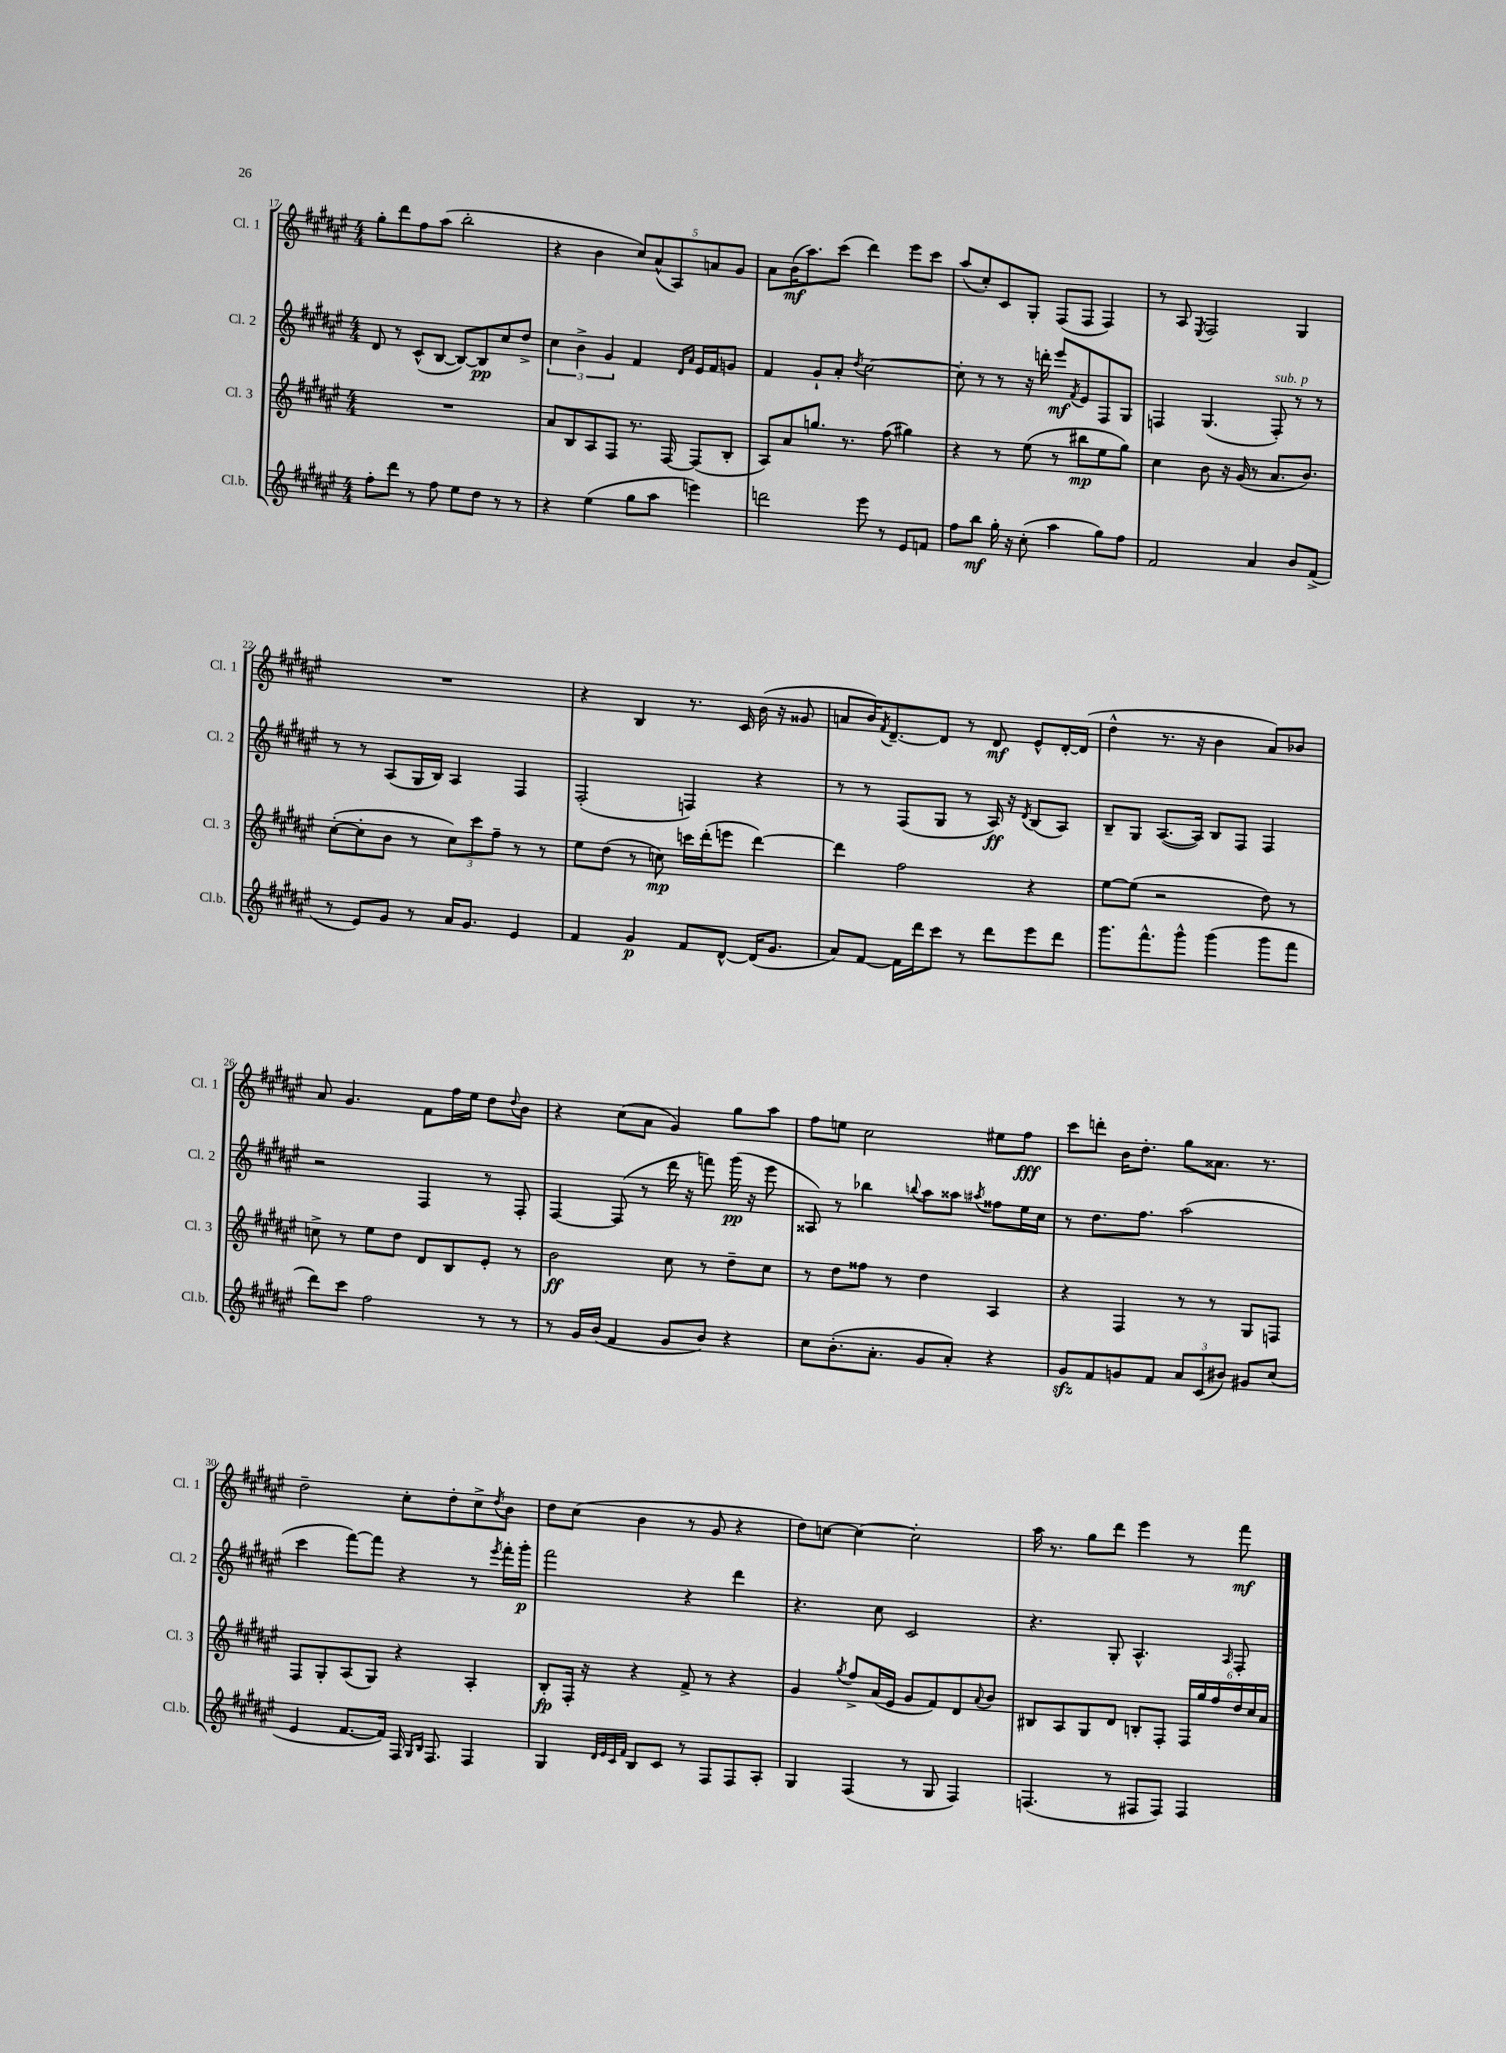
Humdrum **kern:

**kern	**dynam	**kern	**dynam	**kern	**dynam	**kern	**dynam
*part4	*part4	*part3	*part3	*part2	*part2	*part1	*part1
*staff4	*staff4	*staff3	*staff3	*staff2	*staff2	*staff1	*staff1
*I"Cl.b.	*	*I"Cl. 3	*	*I"Cl. 2	*	*I"Cl. 1	*
*I'Cl.b.	*	*I'Cl. 3	*	*I'Cl. 2	*	*I'Cl. 1	*
*clefG2	*	*clefG2	*	*clefG2	*	*clefG2	*
*k[f#c#g#d#a#e#]	*	*k[f#c#g#d#a#e#]	*	*k[f#c#g#d#a#e#]	*	*k[f#c#g#d#a#e#]	*
*M4/4	*	*M4/4	*	*M4/4	*	*M4/4	*
=17	=17	=17	=17	=17	=17	=17	=17
8ff#'\L	.	1r	.	8d#/	.	8gg#'\L	.
8ddd#\J	.	.	.	8r	.	8ddd#\	.
8r	.	.	.	(8c#^^/L	.	8ff#\	.
8ff#\	.	.	.	[8B/J	.	(8aa#\J	.
8ee#\L	.	.	.	8B/L_)	.	2bb'\	.
8dd#\J	.	.	.	8B/]	pp	.	.
8r	.	.	.	8cc#/	.	.	.
8r	.	.	.	8dd#^/J	.	.	.
=18	=18	=18	=18	=18	=18	=18	=18
4r	.	8a#/L	.	6cc#\	.	4r	.
.	.	8B/	.	.	.	.	.
.	.	.	.	6b^\	.	.	.
(4ee#\	.	8A#/	.	.	.	4b\	.
.	.	.	.	6g#/	.	.	.
.	.	8F#/J	.	.	.	.	.
8gg#\L	.	8.r	.	4f#/	.	10cc#/L)	.
.	.	.	.	.	.	(10a#^^/	.
8aa#\J	.	.	.	.	.	.	.
.	.	[16F#/	.	.	.	.	.
.	.	.	.	.	.	10A#/)	.
.	.	.	.	16qqd#/LL	.	.	.
.	.	.	.	16qqa#/JJ	.	.	.
4eeen\)	.	(8F#/L]	.	16e#/LL	.	.	.
.	.	.	.	.	.	10an/	.
.	.	.	.	16f#/J	.	.	.
.	.	8B'/J	.	8gn/J	.	.	.
.	.	.	.	.	.	10g#/J	.
=19	=19	=19	=19	=19	=19	=19	=19
2dddn\	.	8A#/L)	.	4f#/	.	8a#\L	.
.	.	8a#/	.	.	.	(16b\K	mf
.	.	.	.	.	.	8.aa#\)	.
.	.	8.ggn/J	.	8g#`/L	.	.	.
.	.	.	.	8a#'/J	.	(8ccc#\J	.
.	.	8.r	.	.	.	.	.
.	.	.	.	8qdd#/	.	.	.
8eee#\	.	.	.	[2cc#\	.	4ddd#\)	.
8r	.	(8ff#\	.	.	.	.	.
8e#/L	.	4gg#X\)	.	.	.	8eee#\L	.
8fn/J	.	.	.	.	.	8ccc#\J	.
=20	=20	=20	=20	=20	=20	=20	=20
8ff#\L	.	4r	.	8cc#'\]	.	(8aa#/L	.
8bb\J	mf	.	.	8r	.	8cc#'/)	.
16gg#'\	.	8r	.	8r	.	8c#/	.
16r	.	.	.	.	.	.	.
(8cc#'\	.	(8ee#\	.	16r	.	8G#'/J	.
.	.	.	.	16dddn'\	.	.	.
4aa#\	.	8r	.	8eee#/L	mf	(8F#/L	.
.	.	.	.	8qf#/	.	.	.
.	.	8bb#X\L	mp	8e#/	.	8F#/J	.
8gg#\L)	.	8ee#\	.	8F#/	.	4F#/)	.
8ff#\J	.	8gg#\J)	.	8G#/J	.	.	.
=21	=21	=21	=21	=21	=21	=21	=21
2f#/	.	4cc#\	.	4Fn/	.	8r	.
.	.	.	.	.	.	8A#/	.
.	.	.	.	.	.	8qE#/	.
.	.	8b\	.	(4.G#/	.	2F#/	.
.	.	16r	.	.	.	.	.
.	.	(16g#/	.	.	.	.	.
4a#/	.	8r	.	.	.	.	.
!	!	!	!	!LO:TX:a:i:t=sub. p	!	!	!
.	.	8.a#/L	.	8F'/)	.	.	.
8b/L	.	.	.	8r	.	4G#/	.
.	.	8.b/J)	.	.	.	.	.
(8f#^/J	.	.	.	8r	.	.	.
!!LO:LB:g=z
=22	=22	=22	=22	=22	=22	=22	=22
8r	.	([8cc#'\L	.	8r	.	1r	.
8e#/L)	.	8cc#'\]	.	8r	.	.	.
8g#/J	.	8b\J	.	(8A#/L	.	.	.
8r	.	8r	.	16G#/L	.	.	.
.	.	.	.	16B/JJ)	.	.	.
16a#/KL	.	12cc#\L)	.	4A#/	.	.	.
8.g#/J	.	.	.	.	.	.	.
.	.	12ccc#\	.	.	.	.	.
.	.	12ff#~\J	.	.	.	.	.
4e#/	.	8r	.	4F#/	.	.	.
.	.	8r	.	.	.	.	.
=23	=23	=23	=23	=23	=23	=23	=23
4f#/	.	8ee#\L	.	(2F#'/	.	4r	.
.	.	(8dd#\J	.	.	.	.	.
4g#/	p	8r	.	.	.	4B/	.
.	.	8ccn\)	mp	.	.	.	.
8f#/L	.	16cccn\LL	.	4Fn/)	.	8.r	.
.	.	(16ddd#'\J	.	.	.	.	.
[8d#^^/J	.	8eeen\J	.	.	.	.	.
.	.	.	.	.	.	16c#/	.
(16d#/KL]	.	[4ddd#\)	.	4r	.	(16b\	.
8.g#/J	.	.	.	.	.	16r	.
.	.	.	.	.	.	8g##X/	.
=24	=24	=24	=24	=24	=24	=24	=24
8a#/L)	.	4ddd#\]	.	8r	.	8an/L	.
[8f#/J	.	.	.	8r	.	16b/K)	.
.	.	.	.	.	.	8qf#/	.
.	.	.	.	.	.	[8.d#~/	.
16f#\LL]	.	2ff#\	.	(8F#/L	.	.	.
16ddd#\J	.	.	.	.	.	.	.
8ccc#\J	.	.	.	8G#/J	.	8d#/J]	.
8r	.	.	.	8r	.	8r	.
8ddd#\L	.	.	.	16A#/)	ff	8d#/	mf
.	.	.	.	16r	.	.	.
.	.	.	.	8qd#/	.	.	.
8eee#\	.	4r	.	(8B/L	.	8e#^^/L	.
8ddd#\J	.	.	.	8A#/J)	.	[16d#'/L	.
.	.	.	.	.	.	(16d#/JJ]	.
=25	=25	=25	=25	=25	=25	=25	=25
8.ggg#\L	.	[8ee#\L	.	8B~/L	.	4dd#^^\	.
.	.	(8ee#\J]	.	8G#/J	.	.	.
8.fff#^^\	.	.	.	.	.	.	.
.	.	2r	.	([8.A#/L	.	8.r	.
8ggg#^^\J	.	.	.	.	.	.	.
.	.	.	.	16A#/Jk])	.	16r	.
(4ggg#\	.	.	.	8B/L	.	4b\	.
.	.	.	.	8F#/J	.	.	.
8ggg#\L	.	8dd#\)	.	4F#/	.	8a#/L)	.
8fff#\J	.	8r	.	.	.	8b-X/J	.
!!LO:LB:g=z
=26	=26	=26	=26	=26	=26	=26	=26
8ddd#\L)	.	8ccn^\	.	2r	.	8a#/	.
8ccc#\J	.	8r	.	.	.	4.g#/	.
2ff#\	.	8ee#\L	.	.	.	.	.
.	.	8dd#\J	.	.	.	.	.
.	.	8d#/L	.	4F#/	.	8f#\L	.
.	.	8B/	.	.	.	16ff#\L	.
.	.	.	.	.	.	16ee#\JJ	.
8r	.	8e#'/J	.	8r	.	8dd#\L	.
.	.	.	.	.	.	8qqdd#/	.
8r	.	8r	.	8F#'/	.	8b\J	.
=27	=27	=27	=27	=27	=27	=27	=27
8r	.	2b\	ff	[4F#/	.	4r	.
16g#/LL	.	.	.	.	.	.	.
(16b/JJ	.	.	.	.	.	.	.
4f#/	.	.	.	(8F#/]	.	(8cc#\L	.
.	.	.	.	8r	.	8a#\J	.
8g#/L	.	8cc#\	.	16ddd#\	.	4g#/)	.
.	.	.	.	16r	.	.	.
8b/J)	.	8r	.	8fffn\)	.	.	.
4r	.	8dd#~\L	.	(16ggg#\	pp	8gg#\L	.
.	.	.	.	16r	.	.	.
.	.	8cc#\J	.	8eee#\	.	8aa#\J	.
=28	=28	=28	=28	=28	=28	=28	=28
8cc#\L	.	8r	.	8A##X/)	.	8ff#\L	.
(8.b'\	.	8dd#\L	.	8r	.	8een\J	.
.	.	8ff##X\J	.	4bb-X\	.	2cc#\	.
8.a#'\J	.	.	.	.	.	.	.
.	.	8r	.	.	.	.	.
.	.	.	.	8qqbbn/	.	.	.
8g#/L	.	4dd#\	.	8aa#\L	.	.	.
8a#'/J)	.	.	.	8aa##X\J	.	.	.
.	.	.	.	8qaa#X/	.	.	.
4r	.	4A#/	.	8ff##X\L	.	8ee#X\L	.
.	.	.	.	16ee#\L	.	8ff#\J	fff
.	.	.	.	16cc#\JJ	.	.	.
=29	=29	=29	=29	=29	=29	=29	=29
8g#zz/L	.	4r	.	8r	.	8ccc#\L	.
8f#/	.	.	.	8.dd#\L	.	8dddn'\J	.
8gn/	.	4F#/	.	.	.	16b\KL	.
.	.	.	.	8.ff#\J	.	8.dd#'\J	.
8f#/J	.	.	.	.	.	.	.
12a#/L	.	8r	.	(2aa#\	.	8gg#\L	.
(12c#/	.	.	.	.	.	.	.
.	.	8r	.	.	.	8.a##X\J	.
12b#X/J)	.	.	.	.	.	.	.
8g#X/L	.	8G#/L	.	.	.	.	.
.	.	.	.	.	.	8.r	.
(8cc#/J	.	8Fn/J	.	.	.	.	.
!!LO:LB:g=z
=30	=30	=30	=30	=30	=30	=30	=30
4e#/	.	8F#/L	.	4ccc#\	.	2dd#~\	.
.	.	8G#'/	.	.	.	.	.
[8.f#/L	.	(8A#/	.	[8fff#\L)	.	.	.
.	.	8G#/J)	.	8fff#\J]	.	.	.
16f#/Jk])	.	.	.	.	.	.	.
16F#/	.	4r	.	4r	.	8cc#'\L	.
16qqG#/LL	.	.	.	.	.	.	.
16qqB/JJ	.	.	.	.	.	.	.
8.F#/	.	.	.	.	.	.	.
.	.	.	.	.	.	8dd#'\	.
4F#/	.	4A#'/	.	8r	.	8cc#^\	.
.	.	.	.	8qeee#/	.	8qdd#/	.
.	.	.	.	16fff#'\LL	.	8b\J	.
.	.	.	.	16ggg#'\JJ	p	.	.
=31	=31	=31	=31	=31	=31	=31	=31
4G#/	.	8B'/L	fp	2fff#\	.	8dd#\L	.
.	.	16F#'/Jk	.	.	.	(8cc#\J	.
.	.	16r	.	.	.	.	.
32qqd#/LLL	.	.	.	.	.	.	.
32qqe#/	.	.	.	.	.	.	.
32qqc#/	.	.	.	.	.	.	.
32qqf#/JJJ	.	.	.	.	.	.	.
8B/L	.	4r	.	.	.	4b\	.
8c#/J	.	.	.	.	.	.	.
8r	.	8f#^/	.	4r	.	8r	.
8F#/L	.	8r	.	.	.	8g#/	.
8F#/	.	4r	.	4ddd#\	.	4r	.
8A#'/J	.	.	.	.	.	.	.
=32	=32	=32	=32	=32	=32	=32	=32
4G#/	.	4g#/	.	4.r	.	8dd#\L)	.
.	.	.	.	.	.	[8ccn\J	.
.	.	8qgg#/	.	.	.	.	.
(4F#/	.	8ff#^/L	.	.	.	4cc\_	.
.	.	(16a#/L	.	8cc#\	.	.	.
.	.	16e#/JJ	.	.	.	.	.
8r	.	8g#/L	.	2c#/	.	2cc'\]	.
8G#/	.	8f#/)	.	.	.	.	.
4F#/)	.	8d#/	.	.	.	.	.
.	.	8qqa#/	.	.	.	.	.
.	.	8b/J	.	.	.	.	.
=33	=33	=33	=33	=33	=33	=33	=33
(4.Fn/	.	8B#X/L	.	4.r	.	16aa#\	.
.	.	.	.	.	.	8.r	.
.	.	8A#/	.	.	.	.	.
.	.	8G#/	.	.	.	8gg#\L	.
8r	.	8d#/J	.	8G#'/	.	8ddd#\J	.
8F#X/L	.	8Bn'/L	.	4.A#^^/	.	4eee#\	.
8F#/J)	.	8F#'/J	.	.	.	.	.
4F#/	.	24F#/LL	.	.	.	8r	.
.	.	24gg#/	.	.	.	.	.
.	.	24ff#/	.	.	.	.	.
.	.	.	.	16qqA#/	.	.	.
.	.	24dd#/	.	8F#'/	.	8fff#\	mf
.	.	24cc#/	.	.	.	.	.
.	.	24a#/JJ	.	.	.	.	.
==	==	==	==	==	==	==	==
*-	*-	*-	*-	*-	*-	*-	*-
